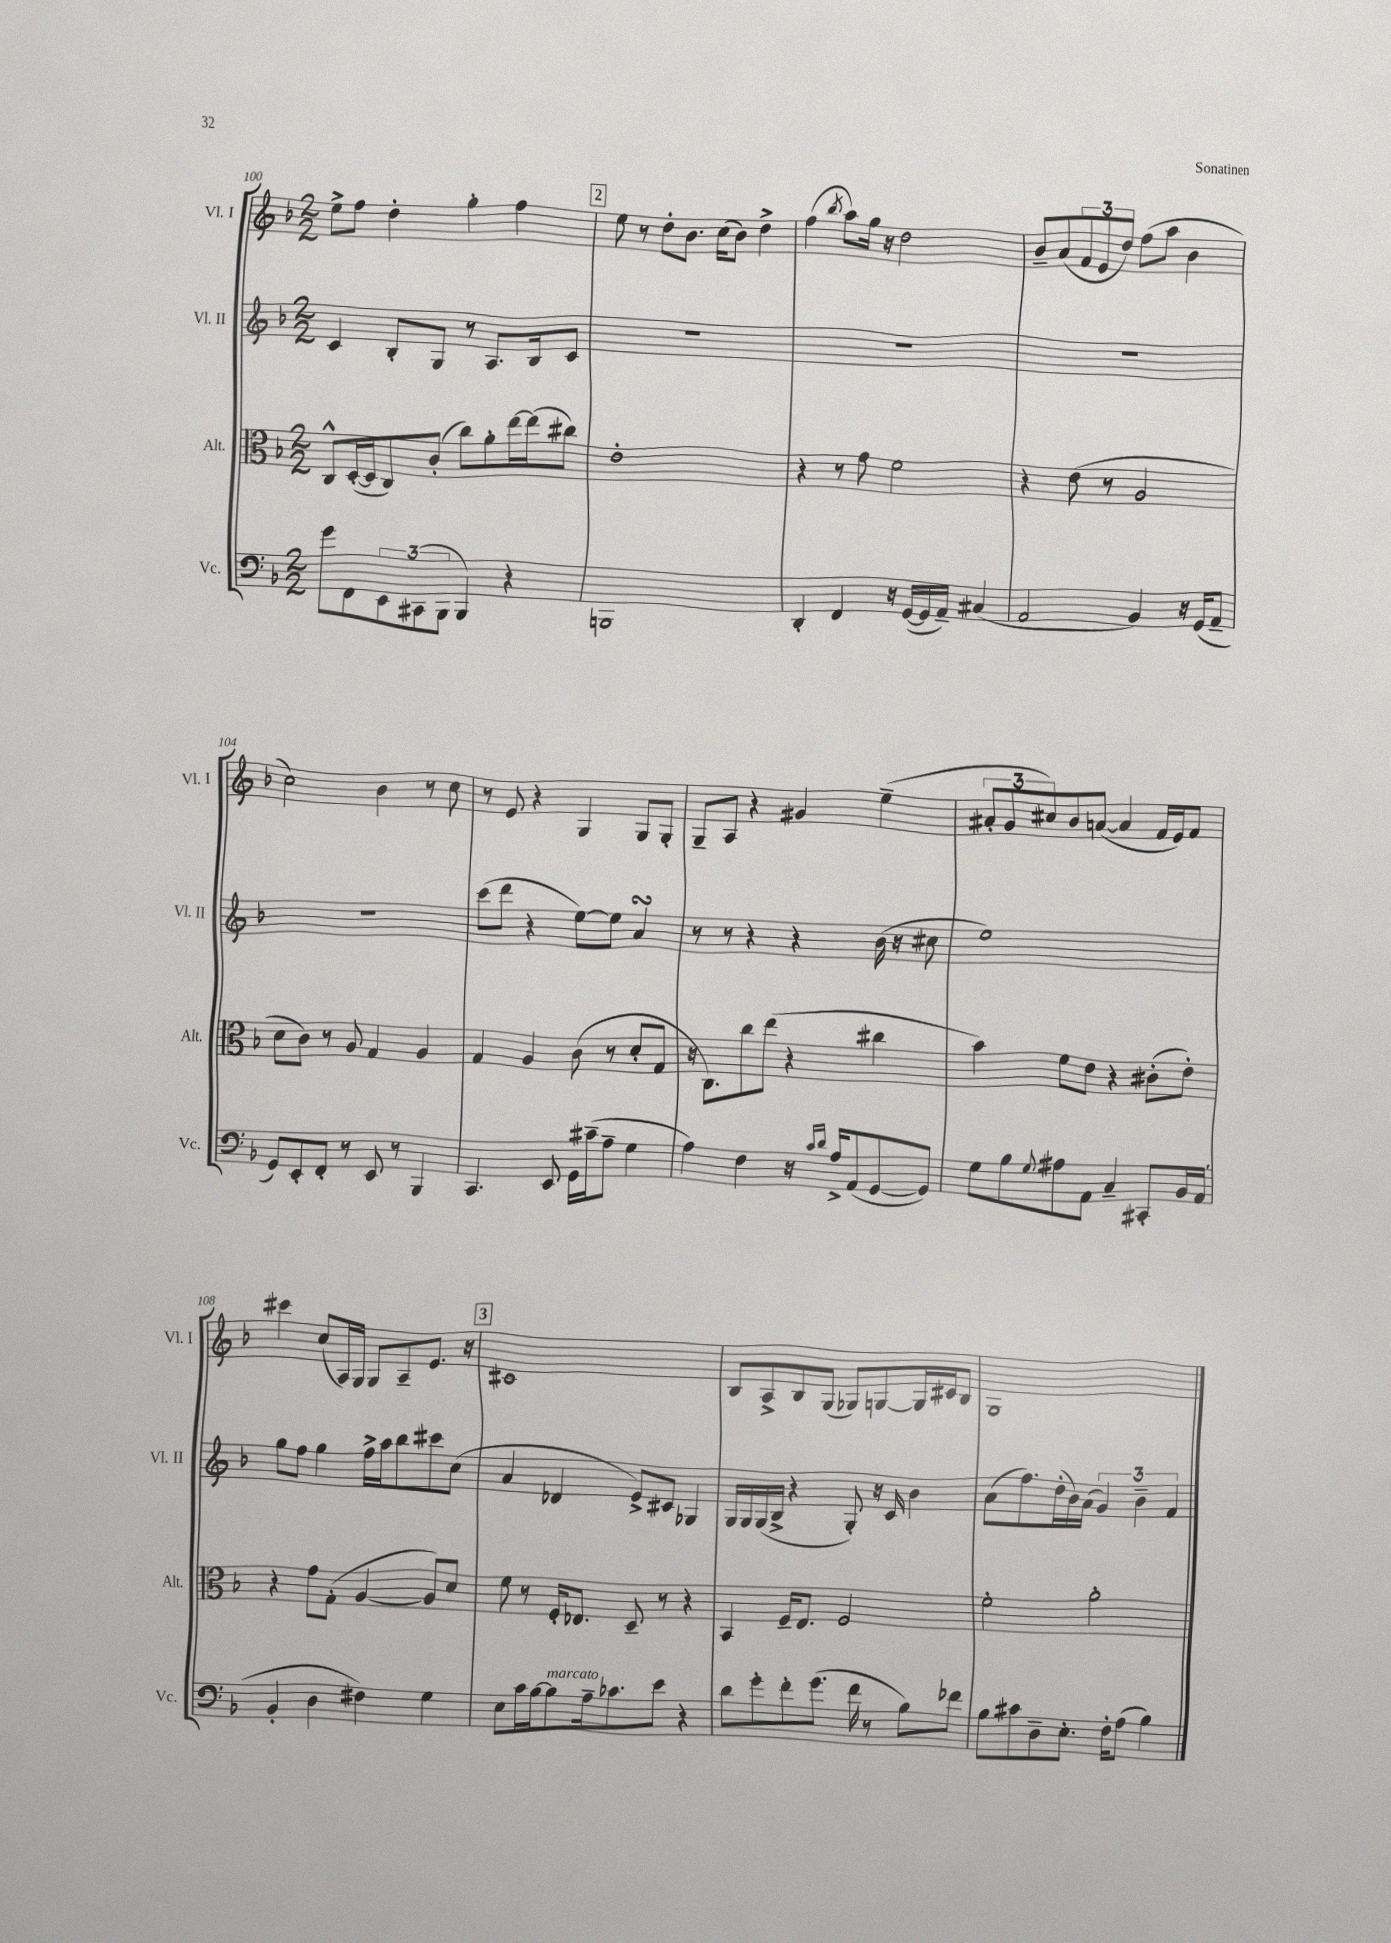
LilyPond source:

<<
\new StaffGroup <<
\new Staff = "s0" \with { instrumentName = "Vl. I" shortInstrumentName = "Vl. I" } {
    \clef treble \key f \major \numericTimeSignature \time 2/2
    e''8-> f''8 d''4-. g''4-. f''4 |
    \mark \markup { \box "2" } e''8 r8 d''8-. bes'8. c''16( bes'8) d''4-> |
    f''4( \acciaccatura { bes''8 } a''8) g''16 r16 d''2 |
    bes'8-- a'8( \tuplet 3/2 { f'8 e'8 d''8) } f''8( a''8 bes'4 |
    c''2) bes'4 r8 c''8 |
    r8 e'8 r4 g4 g8 g8-. |
    g8-- a8 r4 gis'4 e''4--( |
    \tuplet 3/2 { ais'8-. g'8 cis''8) } bes'8 a'8~( a'4 f'16 e'16) f'8 |
    cis'''4 c''8( a16) g16 g8 a8-- e'8. r16 |
    \mark \markup { \box "3" } cis'1 |
    bes8 a8-> bes8 g8( ges8) g8~ g16 cis'16 bes8 |
    g1 \bar "|." |
}
\new Staff = "s1" \with { instrumentName = "Vl. II" shortInstrumentName = "Vl. II" } {
    \clef treble \key f \major \numericTimeSignature \time 2/2
    c'4 bes8-. g8 r8 a8. bes16 c'8 |
    \mark \markup { \box "2" } R1 |
    R1 |
    R1 |
    R1 |
    c'''8( d'''8 r4 e''8~) e''8 a'4\turn |
    r8 r8 r4 r4 bes'16( r16 cis''8 |
    e''1) |
    g''8 f''8 g''4 f''16-> a''16 bes''8 cis'''8 c''8( |
    \mark \markup { \box "3" } a'4 des'4 e'8->) cis'8 ges4 |
    g16 g16 g16( bes16-> r4 g8-.) r16 c'16 bes'4 |
    a'8( f''8.) d''16-.( bes'16) a'16( \tuplet 3/2 { g'4) bes'4-- f'4 } \bar "|." |
}
\new Staff = "s2" \with { instrumentName = "Alt." shortInstrumentName = "Alt." } {
    \clef alto \key f \major \numericTimeSignature \time 2/2
    c8-^ d16~-.( d16 c8) c'8-.( c''8) a'8-. e''16~ e''16( cis''8) |
    \mark \markup { \box "2" } e'1-. |
    r4 r8 g'8 f'2 |
    r4 e'8( r8 a2 |
    d'8 c'8) r8 a8 g4 a4 |
    g4 a4 c'8( r8 d'8-. g8 |
    r16 c8.) c''8 e''8( r4 cis''4 |
    bes'4) f'8 e'8 r4 cis'8-.( e'8-.) |
    r4 g'8 g8-.( a4~ a8) d'8 |
    \mark \markup { \box "3" } f'8 r8 f16-. ees8. d8-- r8 r4 |
    bes,4 f16-- e8. f2 |
    f'2-. a'2-. \bar "|." |
}
\new Staff = "s3" \with { instrumentName = "Vc." shortInstrumentName = "Vc." } {
    \clef bass \key f \major \numericTimeSignature \time 2/2
    g'8 f,8 \tuplet 3/2 { e,8 cis,8( bes,,8 } bes,,4) r4 |
    \mark \markup { \box "2" } b,,1 |
    d,4-. f,4 r16 g,16~( g,16 a,16--) cis4( |
    a,2 bes,4) r16 g,16( a,8-- |
    g,8) e,8-. f,8-. r8 e,8 r8 bes,,4 |
    c,4. e,8 g,16 cis'16--( a8-- g4 |
    a4) f4 r16 \grace { c'16 d'16 } a16-> a,8( g,8~ g,8) |
    g8 bes8 \appoggiatura { g8 } ais8 a,8 c4-- cis,8-. bes,16 a,16( |
    bes,4-. d4 fis4) g4 |
    \mark \markup { \box "3" } e8 c'16 bes16~ bes8^\markup { \italic "marcato" } a16-- ces'8. e'8 r4 |
    d'8 g'8-. f'8-. g'8.( f'16 r8 bes8) fes'8 |
    bes8 cis'8 d8-- e8.-. f16-. a8( bes4) \bar "|." |
}
>>
>>
\layout { \context { \Score currentBarNumber = #100 } }
